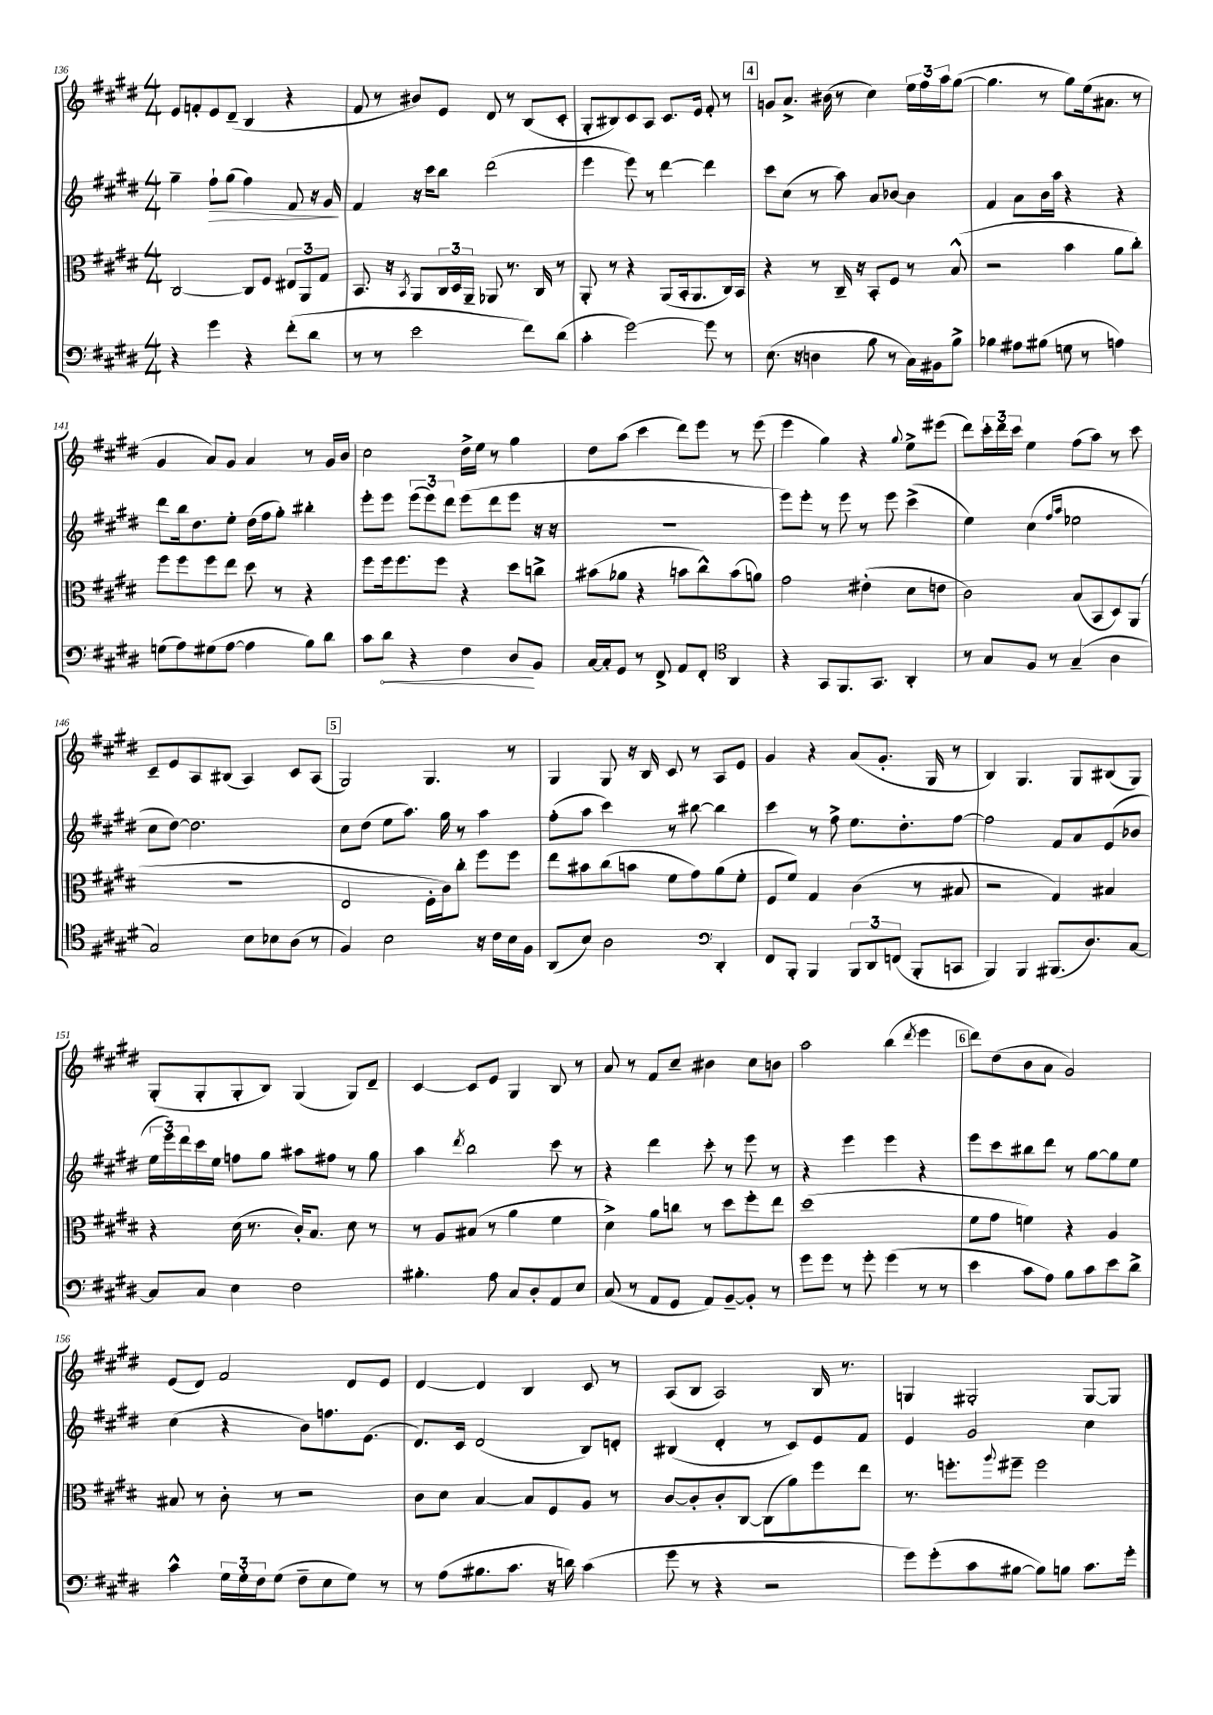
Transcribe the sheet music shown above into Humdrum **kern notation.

**kern	**kern	**kern	**kern
*staff4	*staff3	*staff2	*staff1
*clefF4	*clefC3	*clefG2	*clefG2
*k[f#c#g#d#]	*k[f#c#g#d#]	*k[f#c#g#d#]	*k[f#c#g#d#]
*M4/4	*M4/4	*M4/4	*M4/4
4r	[2C#	4gg#~	8e
.	.	.	8f'
4g#	.	8ff#`	8e
.	.	(8gg#	(8d#~
4r	8C#]	4ff#)	4B
.	8F#	.	.
(8f#'	12E#	8f#	4r
.	12AA	.	.
8d#	.	16r	.
.	12G#	.	.
.	.	16g#	.
=	=	=	=
8r	8.BB	4f#	8f#
8r	.	.	8r
.	16r	.	.
.	8qBB	.	.
2e	8AA	16r	8b#)
.	.	16ccc#	.
.	24C#	8bb	8e
.	24D#	.	.
.	24AA~	.	.
.	8AA-	(2ddd#	8d#
.	8.r	.	8r
8f#)	.	.	(8B
.	16C#	.	.
(8d#	8r	.	8c#'
=	=	=	=
4c#'	8AA'	4eee	8G#'
.	8r	.	8B#)
[2g#)	4r	8eee)	8c#
.	.	8r	8A
.	(8AA	[4ddd#	8.c#
.	16BB'	.	.
.	8.AA	.	16e
8g#]	.	4ddd#]	8f#'
8r	16C#)	.	8r
.	16BB	.	.
=	=	=	=
(8.E	4r	8ccc#	8g
.	.	(8cc#	8.a^
16r	.	.	.
4D	8r	8r	.
.	.	.	(16b#
.	16C#~	8aa)	8r
.	16r	.	.
8B	8BB'	8a	4cc#)
8r	8F#	[8b-	.
16C#)	8r	4b-]	24ee
.	.	.	24ff#
16BB#	.	.	.
.	.	.	24aa
8B^	(8B^^	.	([8gg#
=	=	=	=
4B-	2r	4f#	4.gg#]
8A#	.	8a	.
(8B#	.	16b	8r
.	.	16aa	.
8G	4b	4r	8gg#)
8r	.	.	(16ee
.	.	.	8.a#
4A)	8a	4r	.
.	8cc#')	.	8r
=	=	=	=
(8G	8ff#	8ddd#	4g#
8A)	8ff#	16bb	.
.	.	8.dd#	.
(8G#	8ff#	.	8a)
[8A	8ee	8ee'	8g#
4A]	8dd#	(16dd#	4a
.	.	16ff#	.
.	8r	8gg#')	.
8B)	4r	4bb#'	8r
8d#	.	.	16g#
.	.	.	16b
=	=	=	=
8c#	8ff#	8eee'	2cc#
8d#	16ff#	8eee	.
.	8.ff#	.	.
4r	.	(12eee	.
.	.	12eee)	.
.	8ff#	.	.
.	.	12ddd#	.
4F#	4r	(8eee	16dd#^
.	.	.	16ee
.	.	8ddd#	8r
8D#	8dd#	8eee	4gg#
8BB	8cc^	16r	.
.	.	16r	.
=	=	=	=
[16C#	(8b#	1r	8dd#
16C#']	.	.	.
8GG#	8a-	.	(8aa
8r	4r	.	4ccc#
8FF#^	.	.	.
8AA	8b	.	8ddd#)
8FF#'	8cc#^^)	.	8eee
*clefC4	*	*	*
4AA	(8b	.	8r
.	8a)	.	(8eee
=	=	=	=
4r	2g#	8eee)	4eee
.	.	8eee'	.
8GG#	.	8r	4gg#)
8.FF#	.	8eee	.
.	(4e#'	8r	4r
8.GG#	.	.	.
.	.	8eee	.
.	.	.	8qqgg#
4AA'	8d#	(4ccc#^	8ee^
.	8e	.	(8eee#
=	=	=	=
8r	2c#)	4ee)	8ddd#)
8G#	.	.	24ccc#'
.	.	.	24ddd#
.	.	.	24ccc#
8F#	.	(4cc#	4ee
8r	.	.	.
.	.	16qqff#	.
.	.	16qqaa	.
(4G#~	(8B	2ee-	(8ff#
.	8BB	.	8aa)
4A	8D#)	.	8r
.	(8AA	.	8ccc#
=	=	=	=
2G#)	1r	8cc#	8c#~
.	.	[8dd#)	8e
.	.	2.dd#]	8A
.	.	.	(8B#
8B	.	.	4A)
8B-	.	.	.
(8A	.	.	8c#
8r	.	.	(8A
=	=	=	=
4F#)	2E	8cc#	2G#)
.	.	(8dd#	.
2B	.	8ee	.
.	.	8.aa)	.
.	16F#'	.	4.G#
.	16c#)	16gg#	.
.	8cc#'	8r	.
16r	8ff#	4aa	.
16c#	.	.	.
16B	8ff#	.	8r
16F#	.	.	.
=	=	=	=
(8AA	8ee	(8ff#'	4G#
8B)	8b#	8aa	.
2A	(8cc#	4ccc#)	8G#
.	8b	.	16r
.	.	.	16B
.	8f#	8r	8c#
.	8g#)	[8bb#	8r
*clefF4	*	*	*
4DD#'	(8a	4bb#]	8A
.	8f#'	.	8e
=	=	=	=
8FF#	8F#	4ccc#	4g#
8BBB'	8f#)	.	.
4BBB	4G#	8r	4r
.	.	8ff#^	.
12BBB	(4c#	8.ee	(8a
12DD#	.	.	.
.	.	.	8.g#'
(12FF	.	.	.
.	.	8.dd#'	.
8BBB'	8r	.	.
.	.	.	16G#
8CC	8B#	[8ff#	8r
=	=	=	=
4BBB)	2r	2ff#]	4B)
4BBB	.	.	4.G#
(8.BBB#	4G#)	8f#	.
.	.	8a	8G#
8.D#)	.	.	.
.	4B#	(8e	(8B#
[8C#	.	8b-	8G#)
=	=	=	=
8C#]	4r	24ee	(8G#'
.	.	24eee)	.
.	.	24ddd#	.
8C#	.	16ccc#	8G#'
.	.	16ee	.
4E	(16d#	8ff	8G#'
.	8.r	.	.
.	.	8gg#	8B)
2F#	16c#')	8aa#	(4G#
.	8.B	.	.
.	.	8ff#	.
.	8d#	8r	8G#)
.	8r	8gg#	8d#~
=	=	=	=
4.B#'	8r	4aa	[4c#
.	8A	.	.
.	.	8qddd#	.
.	(8B#	2bb	8c#]
8A	8r	.	8e
8C#	4a	.	4G#
8D#'	.	.	.
8AA	4f#	8ccc#	8B
8E	.	8r	8r
=	=	=	=
(8C#	4d#^)	4r	8a
8r	.	.	8r
8AA	8a	4ddd#	8f#
8GG#	8cc	.	8cc#~
8AA)	8r	8ccc#'	4b#
[8BB~	8dd#	8r	.
8BB']	8ff#'	8eee	8cc#
8r	8ee	8r	8b
=	=	=	=
8g#	(1dd#	4r	2aa
8g#	.	.	.
8r	.	4eee	.
8g#'	.	.	.
(4g#	.	4eee	(4bb
.	.	.	8qddd#
8r	.	4r	4eee
8r	.	.	.
=	=	=	=
4e	8f#	8eee	8ddd#)
.	8g#	8ccc#	(8dd#
8c#	4f)	8bb#	8b
8A)	.	8ddd#	8a
8B	4r	8r	2g#)
8c#	.	[8gg#	.
8e	4A	8gg#]	.
8d#^	.	8ee	.
=	=	=	=
4c#^^	8B#	(4cc#	(8e
.	8r	.	8d#)
24G#	8c#'	4r	2f#
24G#'	.	.	.
24F#	.	.	.
(8G#	8r	.	.
8F#~	2r	8b)	.
8E	.	8.ff	.
8G#)	.	.	8d#
.	.	(8.e	.
8r	.	.	8e
=	=	=	=
8r	8c#	8.d#)	[4d#
(8A	8d#	.	.
.	.	16c#	.
8.B#	[4B	(2d#	4d#]
8.c#	.	.	.
.	8B]	.	4B
16r	8F#	.	.
16d)	.	.	.
(4c#	8A	8B)	8c#
.	8r	8d'	8r
=	=	=	=
8g#	[8c#	(4B#	(8A
8r	8c#']	.	8B
4r	8c#'	4d#'	2A)
.	[8C#	.	.
2r	(8C#]	8r	.
.	8a)	8c#)	.
.	8ff#	8e	16B
.	.	.	8.r
.	8ee	8f#	.
=	=	=	=
8g#)	8.r	4e	4G
(8g#'	.	.	.
.	8.ff'	.	.
8c#	.	2g#	2G#'
.	8qqaa	.	.
[8B#	8ff#~	.	.
8B#])	2ff#	.	.
8B	.	.	.
8.c#	.	4cc#	[8G#
.	.	.	8G#]
16g#'	.	.	.
==	==	==	==
*-	*-	*-	*-
